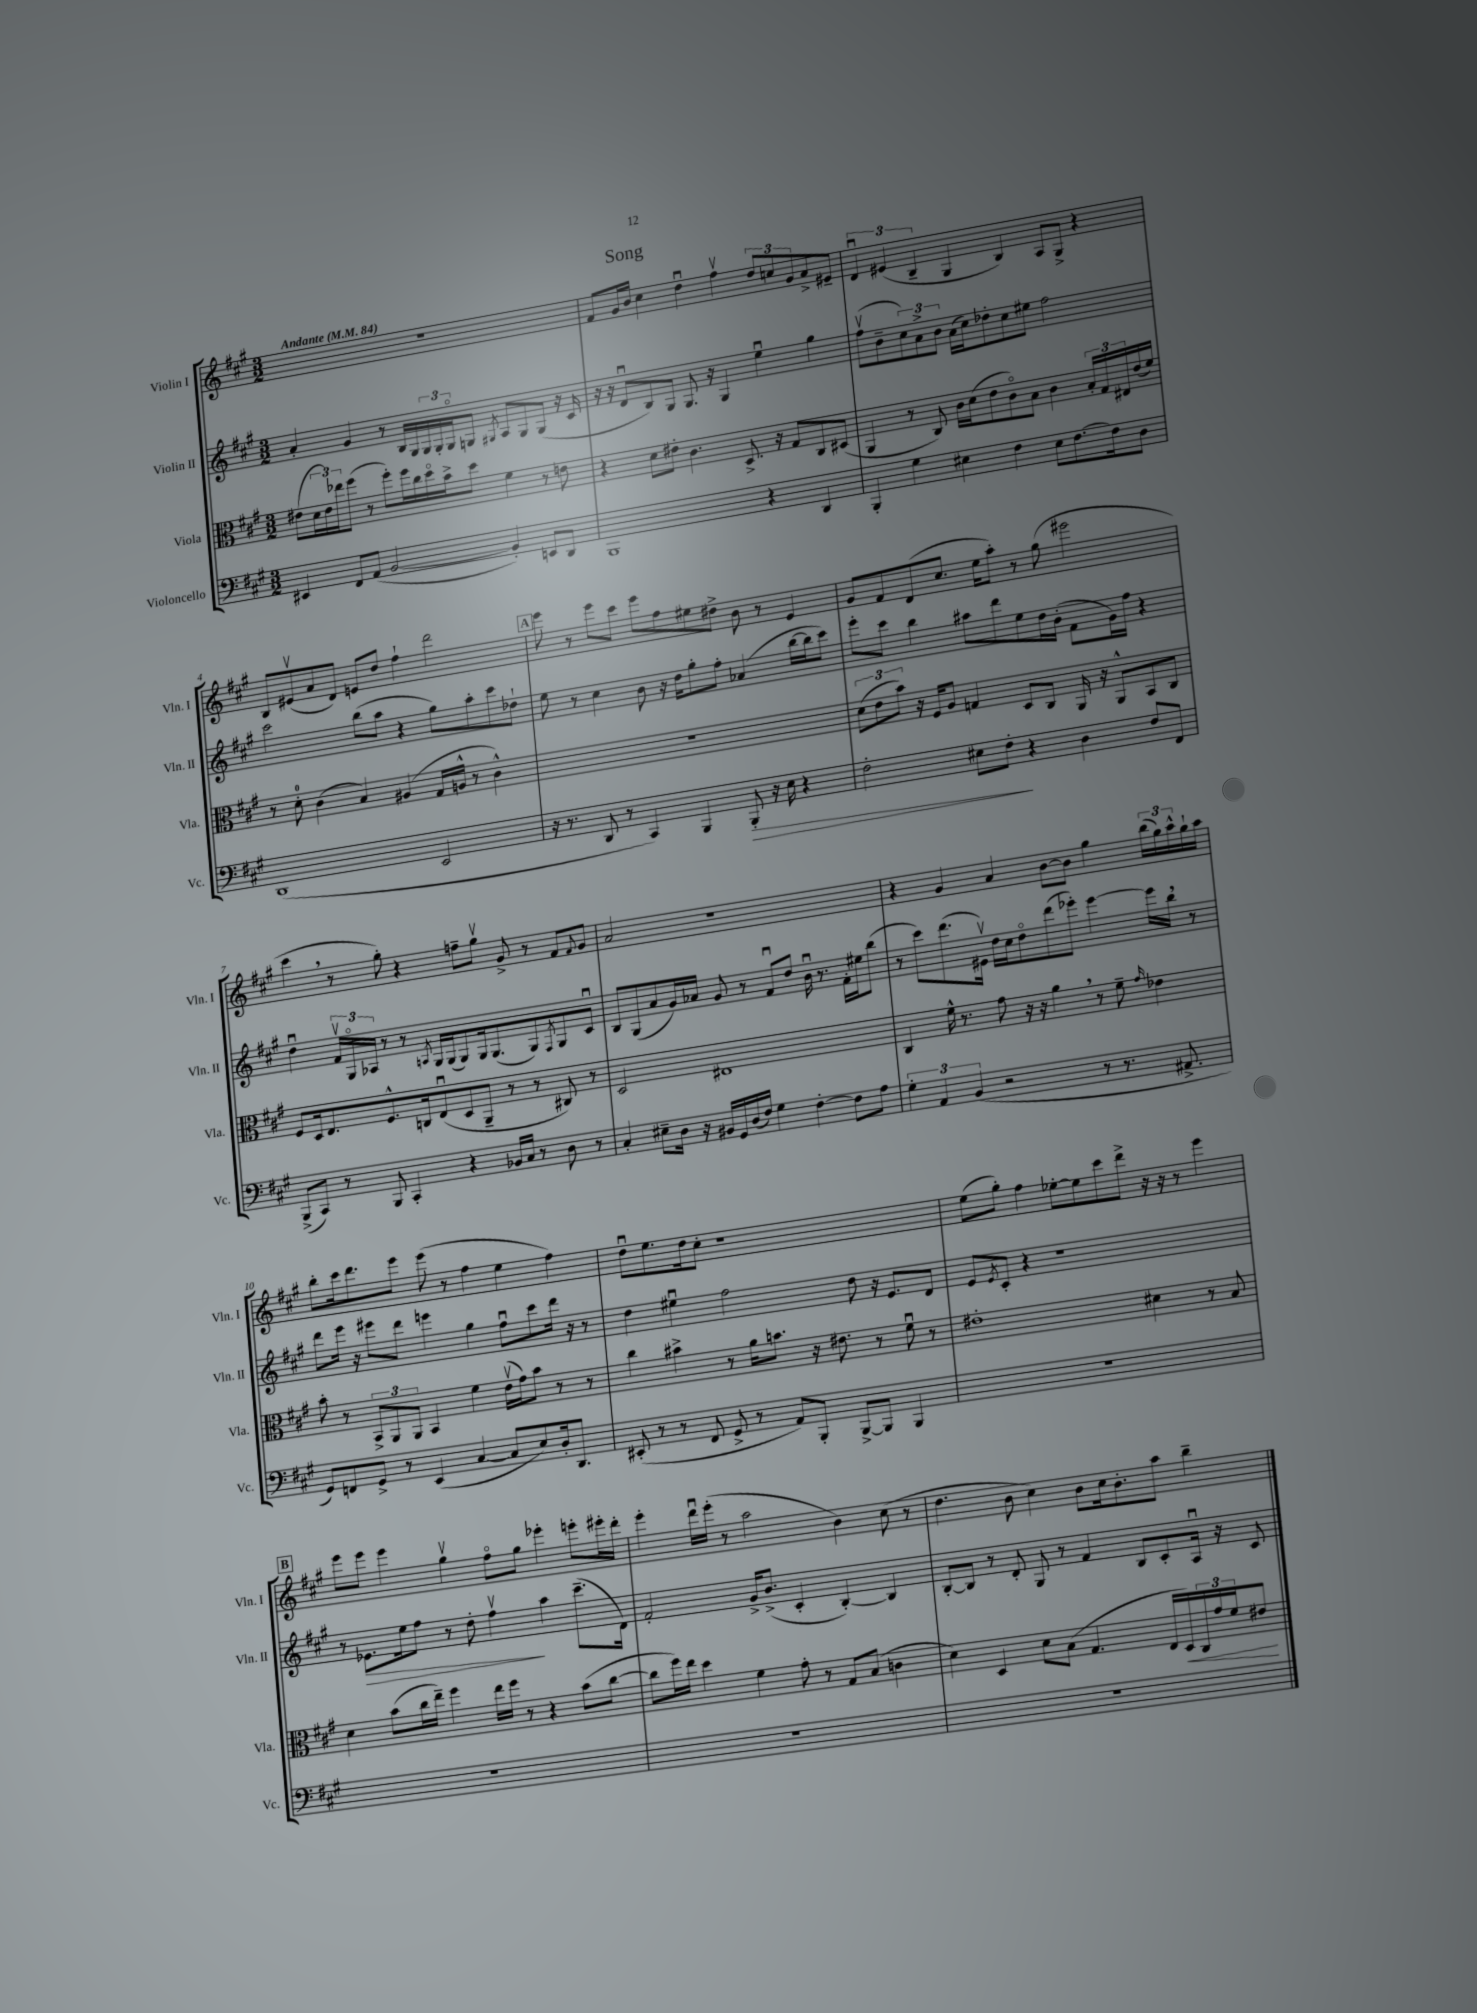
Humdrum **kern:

**kern	**kern	**kern	**kern
*staff4	*staff3	*staff2	*staff1
*clefF4	*clefC3	*clefG2	*clefG2
*k[f#c#g#]	*k[f#c#g#]	*k[f#c#g#]	*k[f#c#g#]
*M3/2	*M3/2	*M3/2	*M3/2
*MM84	*MM84	*MM84	*MM84
4EE#/	(8e#\L	4a'/	1.r
.	24d\L	.	.
.	24e#\)	.	.
.	24ee-\J	.	.
8FF#/L	(8ff#\J	4g#/	.
(8AA/J	8r	.	.
[2BB/	8ff#'\L)	8r	.
.	16ff#\L	16B/LL	.
.	16cc#\	16G#/	.
.	16ddo\	24G#/	.
.	.	24G#'/	.
.	16b^\J	.	.
.	.	24G#o/J	.
.	8dd\J	8G/J	.
.	.	8qG#/	.
4BB'/])	4f#\	8A/L	.
.	.	8G#/	.
8EE/L	8r	(8G#/J	.
8DD/J	8e\	16r	.
.	.	16c#/	.
=	=	=	=
1BBB	4r	16r	8f#/L
.	.	16r	.
.	.	8du/L	16g#/L
.	.	.	16b/JJ
.	8d\L	8B/)	4cc#\
.	8e#'\J	8G#/J	.
.	4.c#\	8.G#/	4ddu\
.	.	16r	.
.	.	4G#/	4ff#v\
.	8.D^/	.	.
4r	.	4eeu\	12dd/L
.	16r	.	.
.	.	.	12cc/
.	8G#/L	.	.
.	.	.	12g#/
4DD/	8C#/	4gg#\	8a^/
.	(8D#/J	.	8e#~/J
=	=	=	=
4BBB'/	4AA/	(8ff#v\L	6du/
.	.	8b~\	.
.	.	.	(6e#/
4G#\	8r	12cc#\)	.
.	.	12a^\	6B~/
.	8C#/)	.	.
.	.	12b\J	.
4E#\	16c#\LL	(16a\LL	4G#/
.	(16d\J	16cc#\J)	.
.	8e\	8dd-'\	.
4F#\	8c#o\)	8cc#\	4B/)
.	8B\J	8ee#\J	.
8E#\L	4c#\	2ff#\	8A/L
[8.F#\	.	.	8G#^/J
.	24B'/LL	.	4r
.	24G#/	.	.
16F#\]k	.	.	.
.	24E#/	.	.
8D\J	(16e/	.	.
.	16f#/JJ)	.	.
=	=	=	=
(1DD	8r	2ccc#\	8B/L
.	8d'\	.	(8e#v/
.	(4c#\	.	8a/
.	.	.	8d/J)
.	4B/)	(8bb\L	8e/L
.	.	8aa\J	8dd/J
.	(4A#/	4r	4ff#`\
2EE/	16G#/LL	8gg#\L)	2ddd\
.	16A^^/JJ	.	.
.	8r	8aa'\	.
.	4c#^^\)	8ccc#\	.
.	.	8dd-`\J	.
=	=	=	=
16r	1.r	8ee\	8eee\
8.r	.	.	.
.	.	8r	8r
8DD/	.	4cc#\	8eee\L
8r	.	.	8ccc#\J
4CC#/)	.	8b\	8eee\L
.	.	16r	8ff#\
.	.	16dd\LK	.
4BBB/	.	8gg#'\	8ee#\
.	.	8ff#'\J	8dd#^\J
8BBB'/	.	(4a-/	8b\
16r	.	.	8r
16E\	.	.	.
4r	.	[16bb\LL	4e/
.	.	16bb\]J	.
.	.	8ccc#\J)	.
=	=	=	=
2F#'\	(12d\L	8eee'\L	8g#/L
.	12e\	.	.
.	.	8ccc#\J	8f#/
.	12b\J)	.	.
.	16r	4bb\	(8d/
.	16F#/LK	.	.
.	8A/J	.	8.cc#/J
8E#\L	4G/	8aa#\L	.
.	.	.	16ee\LK
8F#'\J	.	8ddd\	8aa'\J)
4r	8D/L	8ee\	8r
.	8C#/J	16dd\L	(8gg#\
.	.	(16b'\JJ	.
4D\	16AA/	8f#\L	2eee#\
.	16r	.	.
.	8AA^^/L	16g#\L)	.
.	.	16ff#\JJ	.
8F#/L	8BB/	4r	.
8FF#/J	8C#/J	.	.
=	=	=	=
(8BBB^/L	8F#/L	4ddu\	4ccc#\
8CC#/J)	16D/k	.	.
.	8.E/	.	.
8r	.	24f#v/LL	8r
.	.	24G#o/	.
.	.	24A-/JJ	.
8BBB/	8.F#^^/	8r	8gg#'\)
4CC#'/	.	8r	4r
.	16C/k	.	.
.	.	8qA/	.
.	(8Eu/	16G#/LL	.
.	.	(16G#/J	.
4r	8D/	8G#/)	8ff~\L
.	8AA~/J	16G#/k	8gg#v\J
.	.	(8.G#/	.
16BB-/LL	8r	.	8g#^/
16C#/JJ	.	.	.
8r	8r	8G#/)	8r
.	.	8qF#/	.
8D\	8C#/)	8G#/	8f#/L
.	.	.	8qqf#/
8r	8r	8c#u/J	8g#/J
=	=	=	=
4C#'/	2D/	8B/L	2a/
.	.	(8G#/	.
8E#~\L	.	8a/	.
16D\Jk	.	16g#/L)	.
16r	.	16a-/JJ	.
16BB#/LL	1E#	8g#/	1r
16GG#/	.	.	.
(16D/	.	8r	.
16F#/JJ)	.	.	.
4G#\	.	8f#u/L	.
.	.	8dd/J	.
[4F#'\	.	16bu\	.
.	.	8.r	.
8F#\]L	.	16f#'\LL	.
.	.	16ee#\J	.
8A\J	.	(8bb\J	.
=	=	=	=
6G#'\	4C#/	8r	4r
.	.	8ccc#\L)	.
6AA/	.	.	.
.	16f#^^\	(8.ddd\	4g#/
.	8.r	.	.
(6BB/	.	.	.
.	.	16e#v\Jk)	.
2r	8g#\	16dd\LL	4a/
.	.	16cc#\J	.
.	16r	8ddo\	.
.	16r	.	.
.	4a\	(8ddd\	[8b\L
.	.	8eee-'\J)	8b\]J
8r	8r	[4eee-\	4gg#\
8.r	8f#~\	.	.
.	16qqg#/	.	.
.	4e-\	16eee-\]LL	(24bb\LL
.	.	.	24gg#\)
8.AA#^/	.	16bb\JJ	.
.	.	.	24aa^^\
.	.	8r	16gg#`\
.	.	.	16aa\JJ
=	=	=	=
8GG#/L)	8b'\	8ddd\L	8bb'\L
8FF/	8r	16eee\Jk	16ccc#\k
.	.	16r	8.ddd\
8GG#^/J	12BB^/L	8eee#\L	.
.	12AA/	.	.
8r	.	8ddd\J	8eee\J
.	12AA/J	.	.
(4EE/	4BB/	4eee\	(8eee\
.	.	.	8r
[4C#/	4f#\	4gg#\	4ff#\
8C#/]L	(16ev\LL	8ff#u\L	4ee\
.	16g#\J)	.	.
8E/)	8b\J	8ccc#\	.
16D'/k	8r	16ddd\Jk	4ff#\)
8.DD/J	.	16r	.
.	8r	8r	.
=	=	=	=
(8EE#'/	4cc#\	4dd\	8ddu\L
8r	.	.	8.ee\
8r	4b#^\	4ee#u\	.
.	.	.	16dd\k
8FF#/	.	.	8cc#'\J
8GG#^/	8r	2ff#\	1r
8r	16a\LK	.	.
.	8.b\J	.	.
8AA/L)	.	.	.
8BBB'/J	16r	.	.
.	8.e#\	.	.
[8BBB^/L	.	8dd\	.
8BBB/]J	8r	16r	.
.	.	8.e/L	.
4BBB/	8f#u\	.	.
.	8r	8d/J	.
=	=	=	=
1.r	1e#'	8e/L	(8ee\L
.	.	8qe/	.
.	.	8c#'/J	8gg#'\J)
.	.	4r	4ff#\
.	.	1r	[8ee-'\L
.	.	.	8ee-\]
.	.	.	8ccc#\
.	.	.	8ddd^\J
.	4d#\	.	16r
.	.	.	16r
.	.	.	8r
.	8r	.	4eee\
.	8B/	.	.
=	=	=	=
1.r	4d\	8r	8eee\L
.	.	8.e-\L	8eee\J
.	(8b\L	.	4eee\
.	.	16ee\k	.
.	16cc#\L	8ff#\J	.
.	16ee~\JJ)	.	.
.	4ff#\	8r	4gg#v\
.	.	8dd'\	.
.	16ee\LL	4ff#v\	8ff#o\L
.	16ff#\JJ	.	.
.	8r	.	8gg#\J
.	4r	4aa\	4eee-'\
.	(8b\L	(8.ccc#~\L	8eee'\L
.	[8cc#\J	.	16eee#'\L
.	.	16d\Jk)	16ddd'\JJ
=	=	=	=
1.r	8cc#\]L	2f#'/	4eee'\
.	16ff#\L)	.	.
.	16ee\JJ	.	.
.	4dd\	.	16dddu\LL
.	.	.	(16eee'\JJ
.	.	.	8r
.	4f#\	16g#^/LK	2aa\
.	.	(8.b^/J	.
.	8g#'\	4c#'/	.
.	8r	.	.
.	8G#/L	[4B'/)	4b\)
.	(8B/J	.	.
.	4c\	4B/]	(8cc#\
.	.	.	8r
=	=	=	=
1.r	4d\)	[8B'/L	4.dd\
.	.	8B/]J	.
.	4D/	8r	.
.	.	8d'/	8b\
.	8d\L	8G#/	4cc#\)
.	(8B\J	8r	.
.	4.G#/	4f#/	8b\L
.	.	.	16cc#\k
.	.	.	8.b'\
.	.	8B/L	.
.	16E/LL	8c#'/	8aa\J
.	16D/)	.	.
.	24C#/	16Au/Jk	4bb~\
.	24g#/	.	.
.	.	16r	.
.	24f#/J	.	.
.	8e#/J	8c#/	.
==	==	==	==
*-	*-	*-	*-
